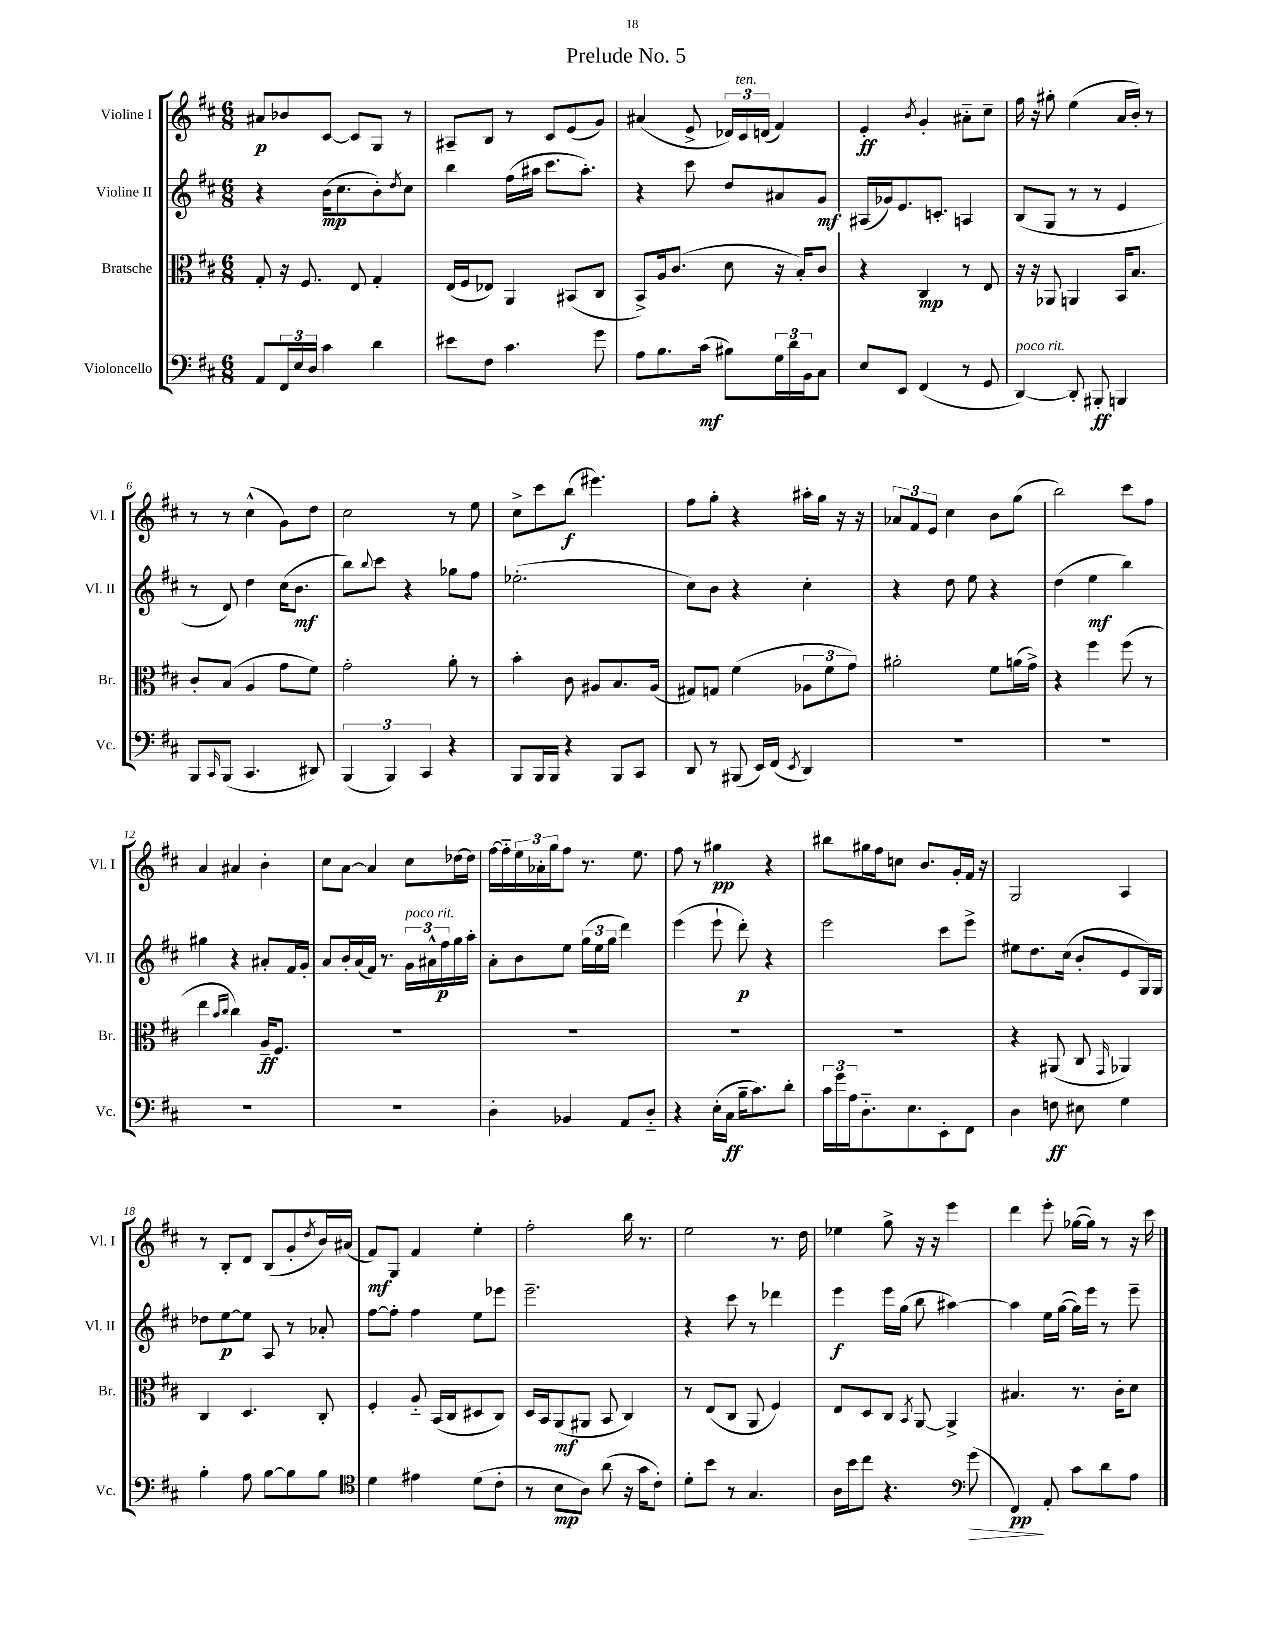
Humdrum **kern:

**kern	**kern	**kern	**kern
*staff4	*staff3	*staff2	*staff1
*clefF4	*clefC3	*clefG2	*clefG2
*k[f#c#]	*k[f#c#]	*k[f#c#]	*k[f#c#]
*M6/8	*M6/8	*M6/8	*M6/8
8AA	8G'	4r	8a#
24FF#	16r	.	8b-
24E	.	.	.
.	8.F#	.	.
24D	.	.	.
4c#	.	(16b	[8c#
.	.	8.cc#	.
.	8E	.	8c#]
4d	4G'	8b')	8G
.	.	8qdd	.
.	.	8cc#	8r
=	=	=	=
8e#	(16E	4bb	8A#~
.	16F#	.	.
8F#	8E-)	.	8B
4.c#	4AA	(16ff#	8r
.	.	16aa#	.
.	.	8.ccc#	8c#
.	(8BB#	.	(8e
.	.	8.aa#')	.
8g	8C#	.	8g)
=	=	=	=
8A	8BB^)	4r	(4a#
8.B	16A	.	.
.	(8.c#	.	.
.	.	8ccc#	8e^
(16c#	.	.	.
8B#)	8d	8dd	24d-)
.	.	.	24c#
.	.	.	(24d
24G	16r	8a#	4f#)
24d	.	.	.
.	16B')	.	.
24BB	.	.	.
8C#	8c#	8g	.
=	=	=	=
8E	4r	(16A#	4e'
.	.	16g-)	.
8EE	.	8.e	.
.	.	.	8qb
(4FF#	4C#	.	4g'
.	.	8.c'	.
8r	8r	4A	8a#'~
8GG	8E	.	8cc#~
=	=	=	=
[4DD)	16r	(8B	16ff#
.	16r	.	16r
.	8AA-	8G	8gg#'
8DD']	4AA	8r	(4ee
8BBB#'	.	8r	.
4BBB	16BB	4e	16a
.	8.B	.	16b')
.	.	.	8r
=	=	=	=
8BBB	8c#'	8r	8r
16qqCC#	.	.	.
(8BBB	(8B	8d)	8r
4.CC#	4A	4dd	(4cc#^^
.	8g	(16cc#	8g)
.	.	8.b	.
8DD#)	8f#)	.	8dd
=	=	=	=
(6BBB	2g'	8bb)	2cc#
.	.	8qqbb	.
.	.	8ccc#	.
6BBB)	.	.	.
.	.	4r	.
6CC#	.	.	.
4r	8a'	8gg-	8r
.	8r	8ff#	8ee
=	=	=	=
8BBB	4b'	(2.ee-'	8cc#^
16BBB	.	.	8ccc#
16BBB	.	.	.
4r	8c#	.	(8bb
.	8A#	.	4.eee#)
8BBB	8.B	.	.
8CC#	.	.	.
.	(16A#	.	.
=	=	=	=
8DD	8G#)	8cc#)	8ff#
8r	8G	8b	8gg'
(8BBB#	(4f#	4r	4r
16EE)	.	.	.
(16FF#	.	.	.
8qEE	.	.	.
4DD)	12A-	4cc#'	16aa#'
.	.	.	16gg
.	12f#	.	.
.	.	.	16r
.	12g)	.	.
.	.	.	16r
=	=	=	=
2.r	2a#'	4r	12a-
.	.	.	12f#
.	.	.	12e
.	.	8dd	4cc#
.	.	8ee	.
.	8f#	4r	8b
.	(16a	.	(8gg
.	16g^)	.	.
=	=	=	=
2.r	4r	(4dd	2bb)
.	4ff#	4ee	.
.	(8ff#	4bb)	8ccc#
.	8r	.	8ff#
=	=	=	=
2.r	4ee	4gg#	4a
.	16qqb	.	.
.	16qqcc#	.	.
.	4cc#)	4r	4a#
.	16A~	8a#'	4b'
.	8.F#	.	.
.	.	16f#	.
.	.	16g'	.
=	=	=	=
2.r	2.r	8a	8cc#
.	.	16b'	[8a
.	.	(16a	.
.	.	16f#)	4a]
.	.	8.r	.
.	.	24g	8cc#
.	.	24a#^^	.
.	.	24ff#	.
.	.	16gg	[16dd-
.	.	16aa'	16dd-]
=	=	=	=
4D'	2.r	8a'	[16ff#
.	.	.	16ff#'~]
.	.	8b	24ee
.	.	.	24a-'
.	.	.	24gg
4BB-	.	8ee	8ff#
.	.	(24gg	8.r
.	.	24ee	.
.	.	24gg	.
8AA	.	4ddd)	.
.	.	.	8.ee
8D'~	.	.	.
=	=	=	=
4r	2.r	(4eee	8ff#
.	.	.	8r
(16E'	.	8eee`	4gg#
16C#	.	.	.
16B~	.	8ddd')	.
8.c#)	.	.	.
.	.	4r	4r
8d'	.	.	.
=	=	=	=
24c#	2.r	2eee	8bb#
24g	.	.	.
24A	.	.	.
8.D'~	.	.	16gg#
.	.	.	16ff#
.	.	.	8cc
8.E	.	.	.
.	.	.	8.b
8EE'	.	8ccc#	.
.	.	.	16g'
8FF#	.	8eee^	16f#
.	.	.	16r
=	=	=	=
4D	4r	8ee#	2G
.	.	8.dd	.
8F	(8AA#	.	.
.	.	(16cc#	.
8E#	8C#	8b'	.
.	16qqGG	.	.
4G	4AA-)	8e	4A
.	.	16G)	.
.	.	16G	.
=	=	=	=
4B'	4C#	8dd-	8r
.	.	[8ee	8B'
8A	4.D	8ee]	8d
[8B	.	8A	(8B
8B]	.	8r	8g'
.	.	.	8qdd
8B	8C#'	8a-'	16b)
.	.	.	(16a#
=	=	=	=
*clefC4	*	*	*
4d	4F#'	[8ff#	8f#)
.	.	8ff#']	8G
4e#	8A'~	4ff#	4f#
.	(16BB	.	.
.	16C#	.	.
(8d	8D#	8ee	4ee'
8c#'	8C#)	8eee-	.
=	=	=	=
8r	16D	2.eee~	2ff#'
.	16BB	.	.
8B	(8AA	.	.
8A)	8AA#	.	.
(8a	8BB	.	.
16r	4C#)	.	16bb
16g	.	.	8.r
8c#')	.	.	.
=	=	=	=
8d'	8r	4r	2ee
8b	(8E	.	.
8r	8C#	8ccc#	.
4.G	8AA	8r	.
.	4F#)	4ddd-	8.r
.	.	.	16dd
=	=	=	=
16A	8E	4eee	4ee-
16b	.	.	.
8cc#	8D	.	.
4.r	8C#	16eee	8gg^
.	.	(16gg	.
.	8qBB	.	.
.	[8AA	8bb	16r
.	.	.	16r
.	4AA^]	[4aa#)	4eee
*clefF4	*	*	*
(8g	.	.	.
=	=	=	=
4FF#)	4.B#	4aa#]	4ddd
8AA'	.	16ee	8eee'
.	.	([16gg	.
8c#	8.r	16gg])	([16gg-
.	.	16eee	16gg-])
8d	.	8r	8r
.	16c#'	.	.
8A	8d	8eee~	16r
.	.	.	16ccc#
==	==	==	==
*-	*-	*-	*-
